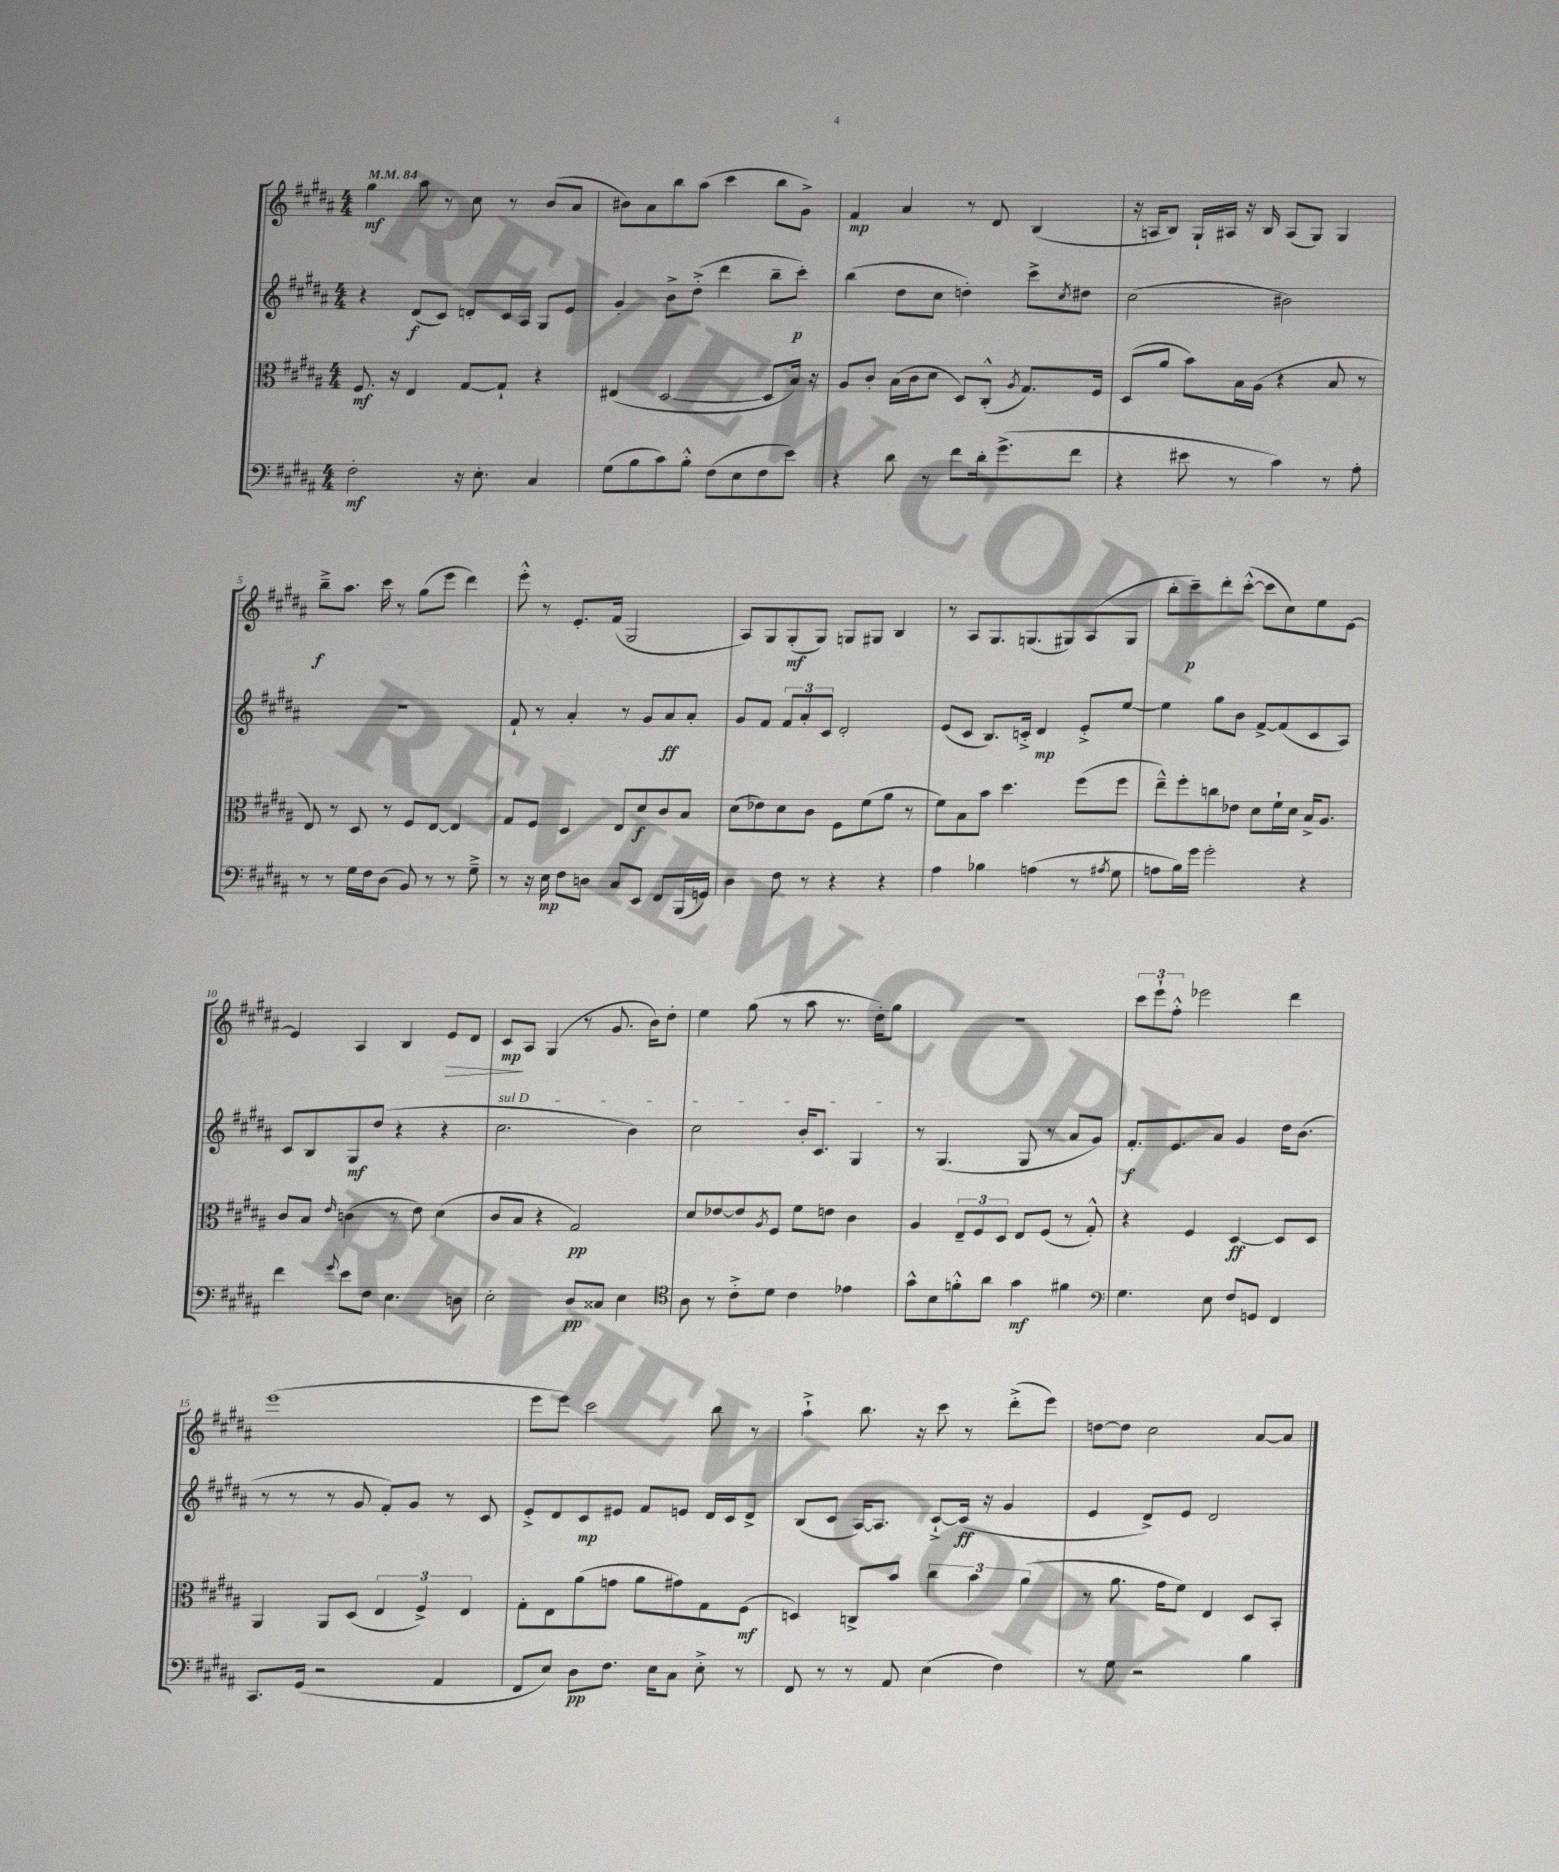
<<
\new StaffGroup <<
\new Staff = "s0" {
    \clef treble \key b \major \numericTimeSignature \time 4/4 \tempo 4 = 84
    gis''4\mf ais''8 r8 cis''8 r8 b'8( ais'8 |
    bis'8) ais'8 b''8 ais''8( cis'''4 b''8 gis'8->) |
    fis'4\mp ais'4 r8 dis'8 b4( |
    r16 a16 b8) gis16-! ais16 r16 b16 ais8( gis8) gis4 |
    b''8--->\f ais''8. cis'''16 r8 gis''8( e'''8 dis'''4) |
    e'''8-.-^ r8 e'8.-. fis'16( gis2 |
    ais8) gis8 gis8-.\mf( gis8) g8 gis8 b4 |
    r8 ais8 gis8. g8.( gis8) ais8( gis8 |
    b''8-. cis'''8--\p) dis'''8-. cis'''8~-.-^( cis'''8 cis''8) e''8 e'8~ |
    e'4 ais4 b4 e'8\> dis'8 |
    cis'8\mp\! ais8 gis4( r8 gis'8. b'16) dis''8-. |
    e''4 gis''8( r8 ais''8 r8. dis''16-.) gis''8 |
    R1 |
    \tuplet 3/2 { cis'''8 e'''8-! fis''8-.-^ } ees'''2 dis'''4 |
    e'''1( |
    e'''8 e'''8) cis'''2 b''8 r8 |
    ais''4-!-> b''8. r16 cis'''8 r8 dis'''8-.->( e'''8) |
    d''8~ d''8 cis''2 ais'8~ ais'8 \bar "|." |
}
\new Staff = "s1" {
    \clef treble \key b \major \numericTimeSignature \time 4/4
    r4 dis'8\f( cis'8) d'8-. cis'16 ais16 gis8 e'8 |
    gis'4-. b'8-> dis''8-.->( dis'''4 b''8-- cis'''8-.\p) |
    b''4( dis''8 cis''8 d''4-.) cis'''8-> \acciaccatura { cis''8 } dis''8 |
    cis''2( bis'2) |
    R1 |
    fis'8-! r8 ais'4-. r8 gis'8 ais'8\ff ais'8-. |
    gis'8 fis'8 \tuplet 3/2 { fis'8 ais'8-. cis'8 } dis'2-. |
    e'8( cis'8 b8.) c'16-.-> dis'4\mp e'8-.-> e''8~ |
    e''4 gis''8 b'8 fis'8~-> fis'8( cis'8 ais8) |
    cis'8 b8 gis8\mf dis''8( r4 r4 |
    \once \override TextSpanner.bound-details.left.text = \markup { \italic "sul D" } cis''2.\startTextSpan b'4) |
    cis''2 b'16-. cis'8. gis4\stopTextSpan |
    r8 gis4.( gis8 r8 ais'8 gis'8) |
    fis'8.-.\f e'8. ais'8 gis'4 dis''16 b'8.( |
    r8 r8 r8 gis'8 fis'8-.) gis'8 r8 cis'8 |
    e'8-.-> dis'8 cis'8\mp eis'8 fis'8 e'8 dis'16 cis'16 dis'8-> |
    b8( cis'8 ais16~) ais8. cis'8~-!-> cis'16\ff( r16 gis'4 |
    e'4 dis'8->) e'8 dis'2 \bar "|." |
}
\new Staff = "s2" {
    \clef alto \key b \major \numericTimeSignature \time 4/4
    fis8.\mf r16 e4 gis8~ gis8-! r4 |
    eis4( dis2~ dis8 b16) r16 |
    ais8 cis'8-. b16( cis'16 dis'8 dis8) cis8-.-^( \acciaccatura { ais8 } gis8.) fis16 |
    dis8( ais'8 b'8) b16 ais16( r4 b8 r8 |
    e8) r8 dis8 r8 fis8 e8~ e4 |
    gis8 fis8 dis4 e8 dis'8\f cis'8 b8 |
    dis'8( ees'8) dis'8 cis'8 fis8 fis'8( ais'8 r8 |
    fis'8) b8 b'8 dis''4. fis''8( fis''8 |
    e''8---^) fis''8-. c''8 ees'8 dis'8 fis'16-! dis'16 b16-> ais8. |
    cis'8 b8 \grace { e'16 } c'4( r8 e'8) dis'4( |
    cis'8 b8 r4 gis2\pp) |
    dis'8 ees'8~ ees'8 \acciaccatura { ais8 } fis8 fis'8 e'8 cis'4 |
    ais4 \tuplet 3/2 { e8-- fis8 dis8 } e8 fis8( r8 gis8-.-^) |
    r4 fis4 dis4~\ff dis8 dis8 |
    ais,4 ais,8 dis8( \tuplet 3/2 { e4 fis4->) e4 } |
    gis8-. e8 ais'8( g'8 ais'8 gis'8) gis8 fis8\mf( |
    d4) c8-> b'8 \tuplet 3/2 { cis''4 b'4 ais'4( } |
    r8 ais'8. gis'16 fis'8) e4 dis8 b,8-. \bar "|." |
}
\new Staff = "s3" {
    \clef bass \key b \major \numericTimeSignature \time 4/4
    fis2-.\mf r16 e8.-. cis4 |
    gis8( b8 cis'8) b8-.-^ fis8( e8 fis8 e'8) |
    r4 dis'8 r8 fis'8 dis'16-. gis'8.->( fis'8 |
    r4 eis'8 r8 cis'4) r8 ais8-. |
    r8 r8 gis16 fis16 dis8( b,8) r8 r8 gis8---> |
    r8 r16 e16\mp fis8 d8 cis8 e,8 fis,8 b,,16( g,16) |
    dis4 fis8 r8 r4 r4 |
    ais4 bes4 a4( r8 \acciaccatura { ais8 } gis8 |
    a8 b16) gis'16 gis'2-. r4 |
    fis'4 \appoggiatura { gis'8 } e'8 fis8 e4. d8 |
    e2-. dis8\pp cisis8 e4 |
    \clef tenor ais8 r8 cis'8-.-> dis'8 cis'4 ees'4 |
    gis'8-^ b8 f'8-.-^ ais'8 gis'4\mf fis'4 |
    \clef bass gis4. e8 fis8 g,8 fis,4 |
    cis,8. gis,16( r2 ais,4 |
    fis,8 e8) dis8\pp fis8. e16 cis8 e8-.-> r8 |
    fis,8 r8 r8 ais,8 e4( fis4) |
    r8 gis8 r2 b4 \bar "|." |
}
>>
>>
